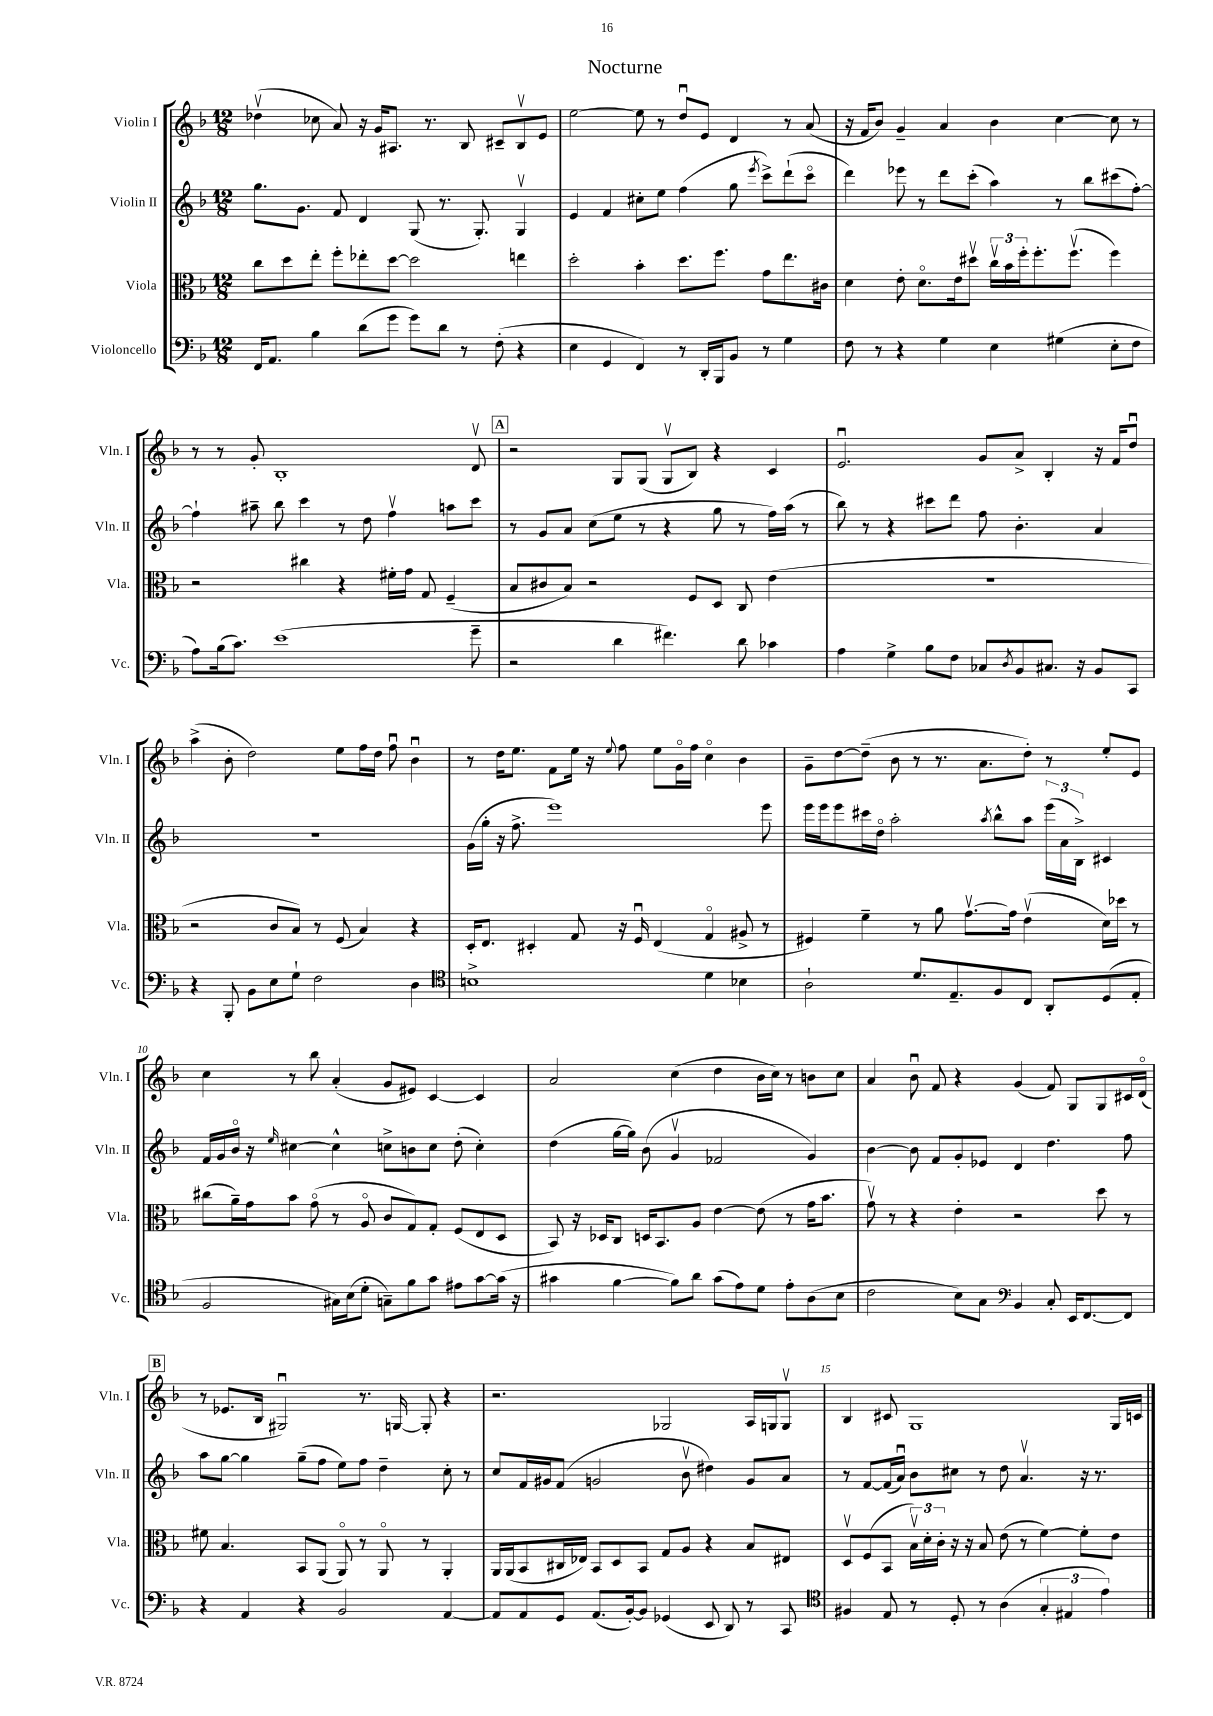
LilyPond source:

\header { title = "Nocturne" }
<<
\new StaffGroup <<
\new Staff = "s0" \with { instrumentName = "Violin I" shortInstrumentName = "Vln. I" } {
    \clef treble \key f \major \numericTimeSignature \time 12/8
    des''4\upbow( ces''8 a'8) r16 g'16 ais8. r8. bes8 cis'8-- bes8\upbow e'8 |
    e''2~ e''8 r8 d''8\downbow e'8 d'4 r8 a'8( |
    r16 f'16 bes'8) g'4-- a'4 bes'4 c''4~ c''8 r8 |
    r8 r8 g'8-. bes1-. d'8\upbow |
    \mark \markup { \box "A" } r2 g8 g8( g8\upbow bes8) r4 c'4 |
    e'2.\downbow g'8 a'8-> bes4-. r16 f'16 d''8\downbow |
    a''4->( bes'8-. d''2) e''8 f''16 d''16 f''8\downbow bes'4\downbow |
    r8 d''16 e''8. f'8 e''16 r16 \appoggiatura { e''8 } f''8 e''8 g'16\flageolet f''16 c''4\flageolet bes'4 |
    g'8-- d''8~ d''8--( bes'8 r8 r8. a'8. d''8-.) r8 e''8-. e'8 |
    c''4 r8 bes''8 a'4-.( g'8 eis'8) c'4~ c'4 |
    a'2 c''4( d''4 bes'16 c''16) r8 b'8 c''8 |
    a'4 bes'8\downbow f'8 r4 g'4( f'8) g8 g8 cis'16 d'16\flageolet( |
    \mark \markup { \box "B" } r8 ees'8. bes16 gis2\downbow) r8. g16~ g8-. r4 |
    r2. ges2 a16 g16 g8\upbow |
    bes4 cis'8 g1 g16 c'16 \bar "|." |
}
\new Staff = "s1" \with { instrumentName = "Violin II" shortInstrumentName = "Vln. II" } {
    \clef treble \key f \major \numericTimeSignature \time 12/8
    g''8. g'8. f'8 d'4 g8( r8. g8.-.) g4\upbow |
    e'4 f'4 cis''8-. e''8 f''4( g''8 \acciaccatura { e'''8 } c'''8->) d'''8-!( c'''8\flageolet |
    d'''4) ees'''8 r8 d'''8 c'''8-.( a''4) r8 bes''8 cis'''8( f''8~-.) |
    f''4-! ais''8-- bes''8 c'''4 r8 d''8 f''4\upbow a''8 c'''8 |
    \mark \markup { \box "A" } r8 g'8 a'8 c''8( e''8 r8 r4 g''8 r8 f''16) a''16( r8 |
    bes''8) r8 r4 cis'''8 d'''8 f''8 bes'4.-. a'4 |
    R1. |
    g'16( g''16-. r16 f''8.-> e'''1) e'''8 |
    e'''16 e'''16 e'''8 cis'''16 d''16\flageolet a''2-. \acciaccatura { a''8 } bes''8-^ a''8 \tuplet 3/2 { e'''16( a'16 bes16->) } cis'4 |
    f'16 g'16 bes'16\flageolet r16 \grace { e''16 } cis''4~ cis''4-^ c''8-> b'8 c''8 d''8-.( c''4-.) |
    d''4( g''16~ g''16) bes'8( g'4\upbow fes'2 g'4) |
    bes'4~ bes'8 f'8 g'8-. ees'8 d'4 d''4. f''8 |
    \mark \markup { \box "B" } a''8 g''8~ g''4 g''8--( f''8 e''8) f''8 d''4-- c''8-. r8 |
    c''8 f'16 gis'16 f'8( g'2 bes'8\upbow dis''4) g'8 a'8 |
    r8 f'8~ f'16( a'16\downbow) bes'8 cis''8 r8 d''8 a'4.\upbow r16 r8. \bar "|." |
}
\new Staff = "s2" \with { instrumentName = "Viola" shortInstrumentName = "Vla." } {
    \clef alto \key f \major \numericTimeSignature \time 12/8
    c''8 d''8 e''8-. f''8-. ees''8-. d''8~ d''2 e''4 |
    d''2-. bes'4-. d''8. f''8. g'8 e''8. cis'16 |
    d'4 e'8-. d'8.\flageolet e'16 dis''8\upbow \tuplet 3/2 { c''16\upbow bes'16 f''16-. } f''8.-. f''8.\upbow( f''4) |
    r2 cis''4 r4 fis'16-. g'16 g8 f4--( |
    \mark \markup { \box "A" } bes8 cis'8 bes8) r2 f8 d8 c8 e'4( |
    R1. |
    r2 c'8 bes8) r8 f8( bes4) r4 |
    d16-. e8. dis4-. g8 r16 f16\downbow e4( g4\flageolet ais8-> r8 |
    fis4) f'4-- r8 a'8 g'8.~\upbow g'16 e'4\upbow( d'16) des''16 r8 |
    cis''8( a'16--) g'16 bes'8 g'8\flageolet( r8 a8\flageolet c'8 g8) g8-. f8( e8 d8 |
    bes,8) r16 des16 c8 d16 bes,8. a8 e'4~ e'8( r8 g'16 bes'8. |
    g'8\upbow) r8 r4 e'4-. r2 d''8 r8 |
    \mark \markup { \box "B" } fis'8 bes4. bes,8 a,8( a,8\flageolet) r8 a,8\flageolet r8 a,4-. |
    a,16 a,16( bes,8 cis16 ees16) bes,8 d8 bes,8 g8 a8 r4 bes8 eis8 |
    d8\upbow f8( bes,8 \tuplet 3/2 { bes16\upbow) d'16-. c'16-. } r16 r16 bes8 e'8( r8 f'4~) f'8-. e'8 \bar "|." |
}
\new Staff = "s3" \with { instrumentName = "Violoncello" shortInstrumentName = "Vc." } {
    \clef bass \key f \major \numericTimeSignature \time 12/8
    f,16 a,8. bes4 d'8( g'8 g'8) d'8 r8 f8-.( r4 |
    e4 g,4 f,4) r8 d,16-. bes,,16 bes,8 r8 g4 |
    f8 r8 r4 g4 e4 gis4( e8-. f8 |
    a8) bes16( c'8.) e'1( g'8-- |
    \mark \markup { \box "A" } r2 d'4 fis'4.) d'8 ces'4 |
    a4 g4-> bes8 f8 ces8 \acciaccatura { d8 } bes,8 cis8. r16 bes,8 c,8 |
    r4 bes,,8-. bes,8 e8 g8-! f2 d4 |
    \clef tenor b1-> d'4 bes4 |
    a2-! d'8. e8.-- f8 c8 a,8-. d8( e8-. |
    f2 gis16) bes16( d'8-. g8--) f'8 g'8 eis'8 g'8~ g'16( r16 |
    gis'4 f'4~ f'8) a'8 gis'8( e'8) d'8 e'8-. a8( bes8 |
    c'2 bes8) g8 \clef bass bes,4 c8-. e,16 f,8.~ f,8 |
    \mark \markup { \box "B" } r4 a,4 r4 bes,2 a,4~ |
    a,8 a,8 g,8 a,8.( bes,16~-.) bes,8 ges,4( e,8 d,8) r8 c,8 |
    \clef tenor fis4 e8 r8 d8-. r8 a4( \tuplet 3/2 { g4-. eis4 e'4) } \bar "|." |
}
>>
>>
\layout { \context { \Score \override BarNumber.break-visibility = ##(#f #t #t) barNumberVisibility = #(every-nth-bar-number-visible 5) } }
